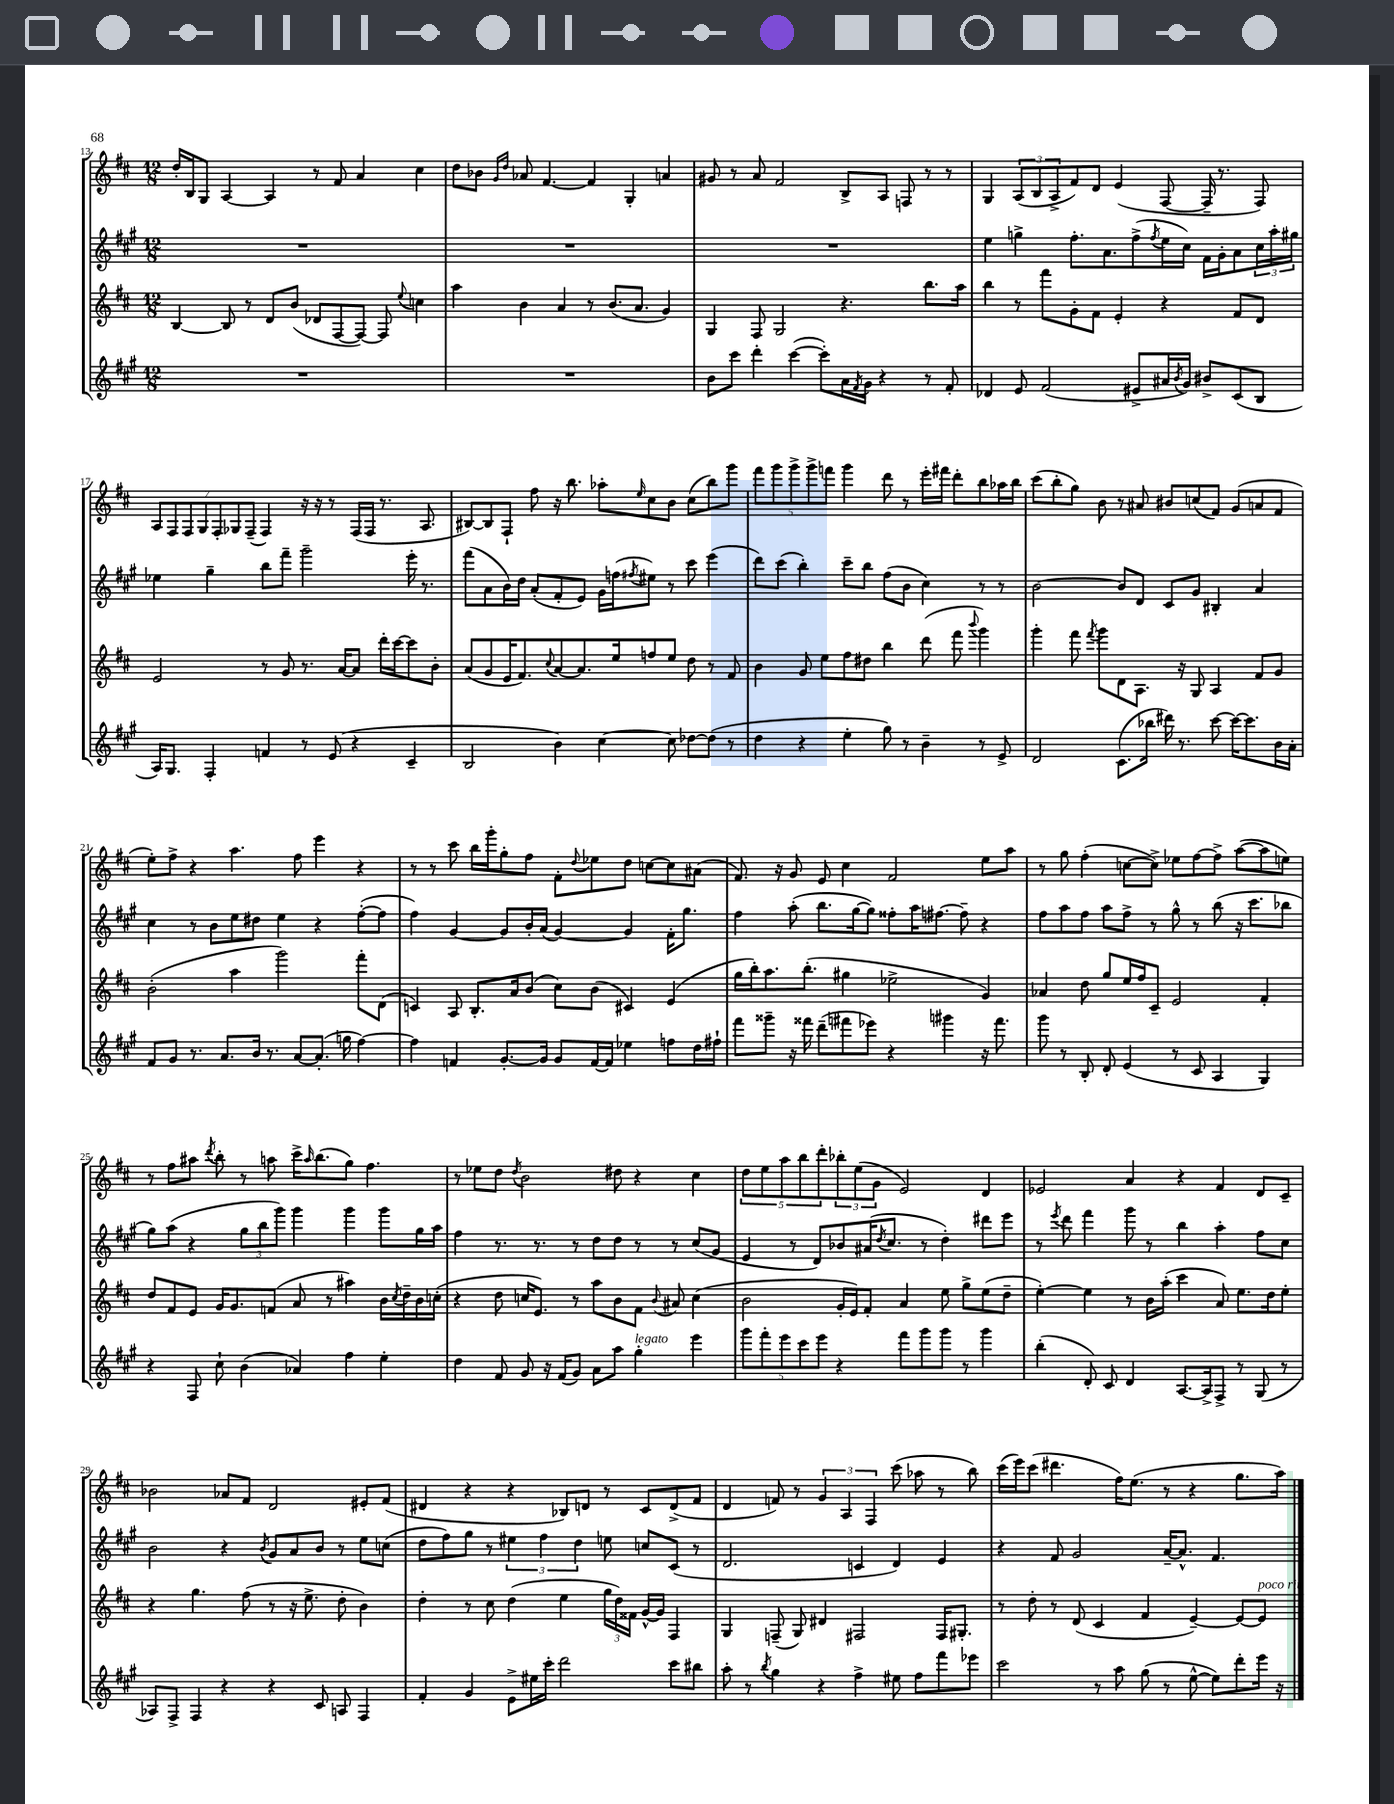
<<
\new StaffGroup <<
\new Staff = "s0" {
    \clef treble \key d \major \numericTimeSignature \time 12/8
    d''16-. b16 g8 a4~ a4 r8 fis'8 a'4 cis''4 |
    d''8 bes'8 \grace { g'16 d''16 } aes'8 fis'4.~ fis'4 g4-. a'4 |
    gis'8 r8 a'8 fis'2 b8-> a8 f8 r8 r8 |
    g4 \tuplet 3/2 { a8( b8 a8-> } fis'8) d'8 e'4( fis8~ fis16-- r8. fis8) |
    \tuplet 7/4 { a8 fis8 fis8 g8 fis8-. ges8 fis8--( } fis4) r16 r16 r8 fis16( fis16 r8. a8. |
    bis8~) bis8 fis8-! fis''8 r16 b''8. aes''8-. \grace { e''16 } cis''8 b'8 cis''8( b''8) g'''8 |
    \tuplet 5/4 { fis'''8 g'''8 g'''8-> g'''8-> f'''8 } g'''4 d'''8 r8 e'''16-. fis'''16 d'''8-. b''8 aes''16 b''16 |
    cis'''8( b''8-. g''8) b'8 r8 ais'8 bis'8 c''8( fis'8) g'8( a'8 fis'8 |
    e''8-.) fis''8-> r4 a''4. fis''8 e'''4 r4 |
    r8 r8 cis'''8 b''16 g'''16-. g''8-. fis''8 fis'8-. \appoggiatura { d''8 } ees''8 d''8 c''8~ c''8 ais'8( |
    fis'8.) r16 g'8 e'8 cis''4 fis'2 e''8 a''8 |
    r8 g''8 fis''4-.( c''8~ c''8->) ees''8 fis''8~ fis''8-> a''8~( a''8 e''8) |
    r8 fis''8 ais''8 \acciaccatura { d'''8 } b''8-. r8 a''8 cis'''16-> \grace { a''16 } b''8.( g''8) fis''4. |
    r8 ees''8 d''8 \acciaccatura { d''8 } b'2 dis''8 r4 cis''4 |
    \tuplet 5/4 { d''8 e''8 a''8 b''8 d'''8-. } \tuplet 3/2 { bes''8-. e''8( g'8 } e'2) d'4 |
    ees'2 a'4 r4 fis'4 d'8 cis'8-- |
    bes'2 aes'8 fis'8 d'2 eis'8-. fis'8( |
    dis'4 r4 r4 bes8) d'8 r8 cis'8 d'8->( fis'8 |
    d'4 f'8) r8 \tuplet 3/2 { g'4 a4 fis4 } cis'''8( aes''8 r8 b''8) |
    cis'''16( e'''16) cis'''8( dis'''4. fis''16) e''8.( r8 r4 g''8. a''16) \bar "|." |
}
\new Staff = "s1" {
    \clef treble \key a \major \numericTimeSignature \time 12/8
    R1. |
    R1. |
    R1. |
    e''4 g''4-> fis''8.-. a'8. fis''8->( \acciaccatura { fis''8 } e''16 cis''16) fis'16 gis'16-. a'8 \tuplet 3/2 { cis''16 a''16-. gis''16 } |
    ees''4 gis''4-- b''8 fis'''8-- gis'''2-- e'''16-. r8. |
    fis'''8( a'8 b'16) d''16 a'8-.( fis'8-. e'8) gis'16 f''16( \acciaccatura { fis''8 } eis''8) r8 cis'''8 e'''4( |
    d'''8) cis'''8( b''4-.) cis'''8-- b''8 fis''8( b'8 cis''4) r8 r8 |
    b'2~ b'8 d'8 cis'8 gis'8 bis4-. a'4 |
    cis''4 r8 b'8 e''8 dis''8 e''4 r4 fis''8~-.( fis''8 |
    fis''4) gis'4~ gis'8 b'16-. a'16( gis'4~) gis'4 fis'16-. gis''8. |
    fis''4 a''8-.( b''8. gis''16~ gis''8) fisis''8-. a''16 fis''8.~ fis''8-- r4 |
    fis''8 a''8 fis''8 a''8 fis''8-> r8 gis''8-^ r8 b''8( r16 cis'''8. bes''8 |
    gis''8) a''8( r4 \tuplet 3/2 { gis''8 b''8 gis'''8) } gis'''4 gis'''4 gis'''8 gis''16 a''16 |
    fis''4 r8. r8. r8 d''8 d''8 r8 r8 cis''8( gis'8 |
    e'4 r8 d'8) bes'8 ais'16( \acciaccatura { d''8 } cis''8. r8 d''4-.) dis'''8 e'''8 |
    r8 \acciaccatura { e'''8 } d'''8 fis'''4 gis'''8 r8 b''4 a''4-. fis''8 cis''8 |
    b'2 r4 \acciaccatura { b'8 } gis'8 a'8 b'8 r8 e''8 c''8( |
    d''8 fis''8) gis''8 r8 \tuplet 3/2 { eis''4 fis''4 d''4 } e''8 c''8 cis'8( r8 |
    d'2. c'4 d'4) e'4 |
    r4 fis'8 gis'2 a'16~-- a'8.-^ fis'4. \bar "|." |
}
\new Staff = "s2" {
    \clef treble \key d \major \numericTimeSignature \time 12/8
    b4~ b8 r8 d'8 b'8( des'8 fis8~ fis8~) fis8 \appoggiatura { e''8 } c''4 |
    a''4 b'4 a'4 r8 b'8.( a'8. g'4) |
    g4 fis8 g2 r4. b''8. a''16 |
    b''4 r8 fis'''8 g'8-. fis'8 e'4-. r4 fis'8 d'8 |
    e'2 r8 g'8 r8. a'16~ a'8 d'''16-. cis'''16~ cis'''8 b'8-. |
    a'8( g'8 e'16 fis'8.) \appoggiatura { cis''8 } a'8~ a'8. e''16 f''8 e''8 d''8 r8 fis'8 |
    b'4 g'8 e''8 fis''8 dis''8 b''4 d'''8( fis'''8 \appoggiatura { b'''8 } g'''4) |
    g'''4-. fis'''8 \acciaccatura { fis'''8 } g'''8 d'8 a8. r16 g8 a4 fis'8 g'8 |
    b'2-.( a''4 g'''2) fis'''8-. d'8( |
    c'4) a8 b8.-. a'16 b'8( cis''8) b'8( cis'4) e'4( |
    g''16 b''16-.) a''8. b''8.-.( gis''4 ees''2-> g'4) |
    aes'4 d''8 g''8 e''16 fis''16 cis'8-- e'2 fis'4-. |
    d''8 fis'8 e'8 g'16 g'8. f'8( a'8 r8 ais''4) b'16 \acciaccatura { cis''8 } d''16-- b'16 c''16-.( |
    r4 d''8 c''16 e'8.) r8 a''8 b'8 fis'8 \appoggiatura { b'8 } ais'8 c''4( |
    b'2 g'16-. e'16) fis'8-. a'4 e''8 g''8-> e''8( d''8-- |
    e''4~-.) e''4 r8 b'16 a''16-.( cis'''4 a'8) e''8. d''16 e''8-. |
    r4 g''4. fis''8( r8 r16 e''8.-> d''8-. b'4) |
    d''4-. r8 cis''8 d''4( e''4 \tuplet 3/2 { g''16 d''16) fisis'16 } g'16~-^ g'16 fis4 |
    g4 f8--( g8) dis'4 fis2 fis16 gis8.-. |
    r8 d''8-. r8 d'8( cis'4 fis'4 e'4~--) e'8~ e'8^\markup { \italic "poco rit." } \bar "|." |
}
\new Staff = "s3" {
    \clef treble \key a \major \numericTimeSignature \time 12/8
    R1. |
    R1. |
    b'8 cis'''8 d'''4-. cis'''4~( cis'''8-.) a'16 \acciaccatura { fis'8 } gis'16 r4 r8 fis'8-. |
    des'4 e'8 fis'2( eis'8-> ais'16 \acciaccatura { b'8 } gis'16) bis'8-> cis'8( b8 |
    a16) gis8. fis4-. f'4 r8 e'8( r4 cis'4-- |
    b2 b'4) cis''4~ cis''8 des''8~ des''8( r8 |
    d''4 r4 e''4-. gis''8) r8 b'4-- r8 e'8-> |
    d'2 cis'8.( bes''16 dis'''16) r8. cis'''8~ cis'''16~ cis'''8. b'16 a'16-. |
    fis'8 gis'8 r8. a'8. b'16 r8. a'8~ a'8.-.( g''16 fis''4~) |
    fis''4 f'4 gis'8.~-. gis'16 gis'8 f'16~ f'16 ees''4 f''8 d''16 fis''16-! |
    fis'''8 gisis'''8-- r16 fisis'''16 d'''8--( fis'''8 ees'''8) r4 gis'''4 r16 fis'''8. |
    gis'''8 r8 b8-. d'8-. e'4( r8 cis'8 a4 gis4) |
    r4 fis8 cis''8-! b'4( aes'4) fis''4 e''4-. |
    d''4 fis'8 gis'8 r16 fis'16( gis'8) a'8 a''8 gis''4-.^\markup { \italic "legato" } e'''4 |
    \tuplet 5/4 { gis'''8 fis'''8-. e'''8 cis'''8 e'''8 } r4 fis'''8 gis'''8 gis'''8 r8 gis'''4 |
    b''4-.( d'8-.) cis'8 d'4 a8.~ a16-> fis8-> r8 gis8( r8 |
    aes8) fis8-> fis4 r4 r4 cis'8 a8 fis4 |
    fis'4-. gis'4 e'8-> eis''16 cis'''16-. d'''2 cis'''8 bis''8 |
    a''8-. r8 \acciaccatura { b''8 } gis''4 r4 fis''4-> eis''8 fis''8 fis'''8 ees'''8 |
    cis'''2 r8 a''8 gis''8( r8 e''8~-^ e''8) d'''8-. e'''16 r16 \bar "|." |
}
>>
>>
\layout { \context { \Score currentBarNumber = #13 } }
